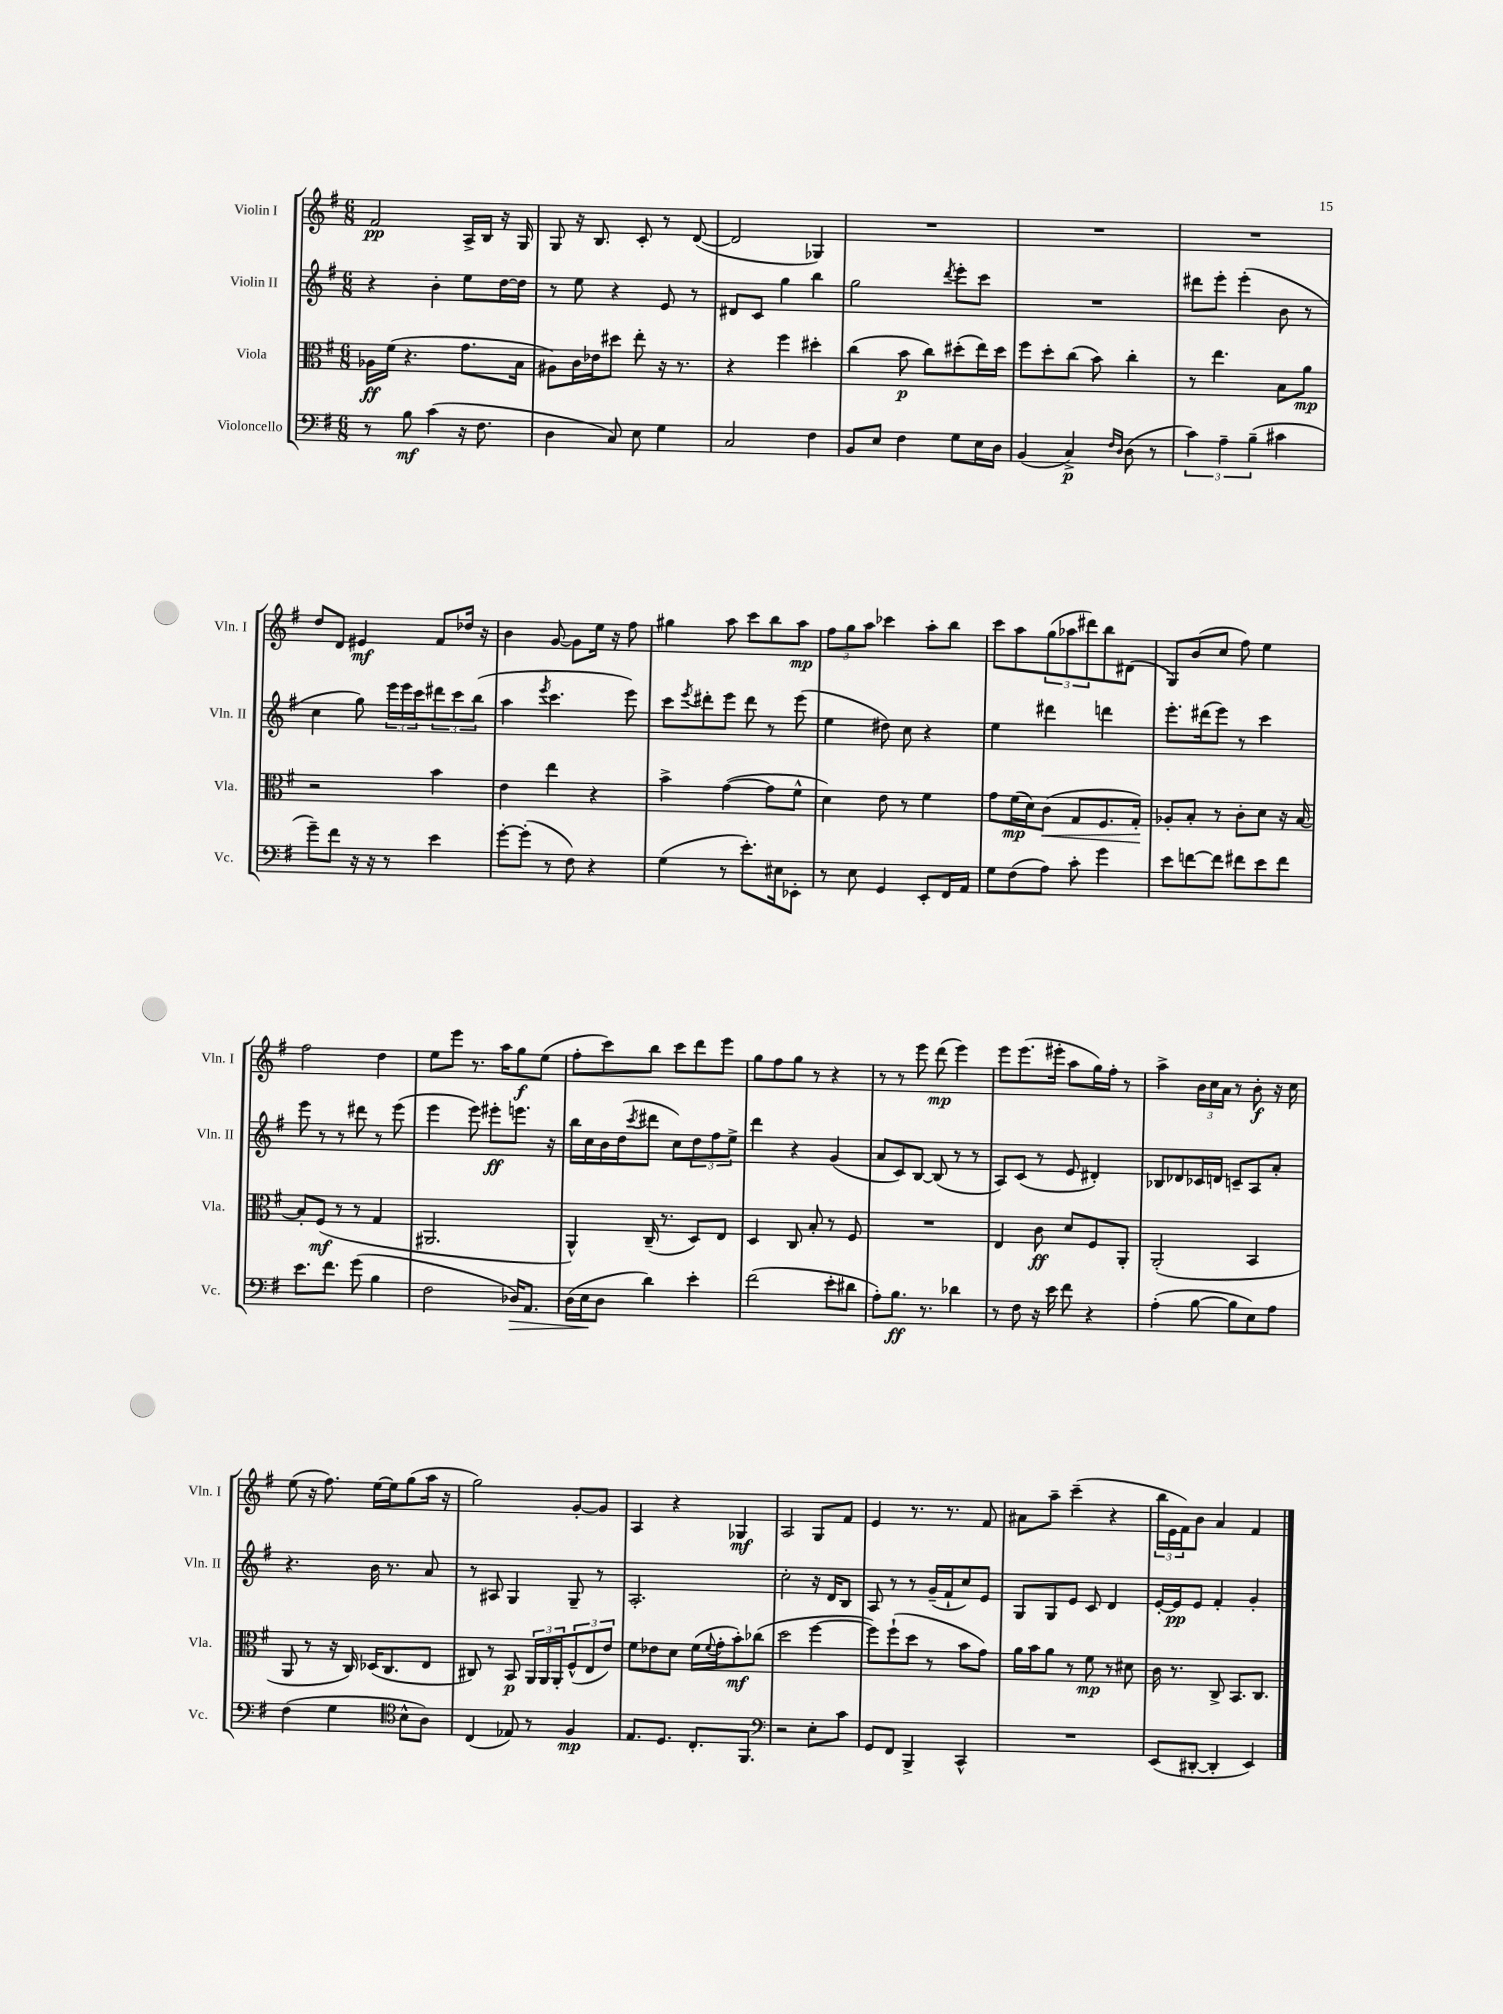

**kern	**kern	**kern	**kern
*staff4	*staff3	*staff2	*staff1
*clefF4	*clefC3	*clefG2	*clefG2
*k[f#]	*k[f#]	*k[f#]	*k[f#]
*M6/8	*M6/8	*M6/8	*M6/8
8r	16A-	4r	2f#
.	(16f#	.	.
8B	4.r	.	.
(4c	.	4b'	.
16r	8.g	8ee	16A^
8.F#	.	.	16B
.	.	[16dd	16r
.	16B	16dd]	16G
=	=	=	=
4D	8A#)	8r	8G
.	16c	8ee	16r
.	16e-	.	8.B
8C)	8dd#	4r	.
8E	8ee'	.	8c'
4G	16r	8e	8r
.	8.r	.	.
.	.	8r	([8d
=	=	=	=
2C	4r	8d#	2d]
.	.	8c	.
.	4ff#	4gg	.
4F#	4dd#'	4bb	4G-)
=	=	=	=
8BB	(4cc	2gg	2.r
8E	.	.	.
4F#	8b	.	.
.	8cc)	.	.
.	.	8qddd	.
8G	(8dd#'	8eee'	.
16E	16ee)	8ccc	.
16D	16dd#	.	.
=	=	=	=
(4BB	8ff#	2.r	2.r
.	8dd'	.	.
4C^)	(8cc	.	.
.	8b)	.	.
16qqF#	.	.	.
16qqD	.	.	.
(8D	4cc'	.	.
8r	.	.	.
=	=	=	=
6c)	8r	8ddd#	2.r
.	4.ee	8eee'	.
6A~	.	.	.
.	.	(4eee'	.
(6B~	.	.	.
4c#	8B	8b	.
.	8a	8r	.
=	=	=	=
8g~)	2r	4cc	8dd
8f#	.	.	8d
16r	.	8gg)	4e#
16r	.	.	.
8r	.	24eee	.
.	.	24eee	.
.	.	24ccc	.
4e	4b	12ddd#	8f#
.	.	12ccc	.
.	.	.	16dd-
.	.	(12bb	.
.	.	.	16r
=	=	=	=
[8g'	4e	4aa	4b
(8g']	.	.	.
.	.	8qeee	.
8r	4ee	4.ccc	[8g
8F#)	.	.	8g]
4r	4r	.	16ee
.	.	.	16r
.	.	8eee)	8ff#
=	=	=	=
(4G	4b^	8ccc	4gg#
.	.	8qeee	.
.	.	8ddd#'	.
8r	([4g	8eee	8aa
8.e')	.	8ddd#	8ccc
.	8g]	8r	8bb
16E#	.	.	.
8EE-'	8f#^^	(8eee	8aa
=	=	=	=
8r	4d)	4ee	12ff#
.	.	.	12gg
8E	.	.	.
.	.	.	12aa
4GG	8e	8dd#)	4ccc-
.	8r	8cc	.
8EE'	4f#	4r	8aa'
16FF#	.	.	8bb
16AA	.	.	.
=	=	=	=
8G	8g	4ee	8ccc
(8F#	(16f#	.	8aa
.	16d)	.	.
8A)	(8c	4ddd#	(12gg
.	.	.	12aa-
8c'	8G	.	.
.	.	.	12ddd#)
4g	8.F#	4ddd	8bb
.	.	.	(8d#
.	16G')	.	.
=	=	=	=
8e	8A-'	8.eee'	8G)
[8f	8B'	.	(8b
.	.	(16ddd#	.
8f]	8r	8eee)	8cc
8f#	8c'	8r	8ff#)
8e	8d	4ccc	4ee
8f#	16r	.	.
.	[16B	.	.
=	=	=	=
8.e	8B']	8eee	2ff#
.	(8F#	8r	.
8.f#	.	.	.
.	8r	8r	.
(8g	8r	8ddd#	.
4B	4G	8r	4dd
.	.	(8eee	.
=	=	=	=
2F#	2.AA#	4eee	8ee
.	.	.	8eee
.	.	8eee)	8.r
.	.	8eee#'	.
.	.	.	16aa
16D-)	.	8.eee	8gg
8.AA	.	.	.
.	.	.	(8ee
.	.	16r	.
=	=	=	=
(16D	4AA^^)	16bb	8ff#'
16E	.	16cc	.
8D	.	16b	8ccc)
.	.	(16dd	.
.	.	8qccc	.
4d)	(16C~	8ddd#	8bb
.	8.r	.	.
.	.	8cc)	8ccc
4e'	8D)	12dd	8ddd
.	.	12ff#	.
.	8E	.	8eee
.	.	12ee^	.
=	=	=	=
(2f#	4D	4ddd	8gg
.	.	.	8ff#
.	8C	4r	8gg
.	8B'	.	8r
8e'	8r	(4g	4r
8d#	8F#	.	.
=	=	=	=
8A')	2.r	8a	8r
8.B	.	8c)	8r
.	.	[8B	8eee
8.r	.	.	.
.	.	(8B]	(8ddd
4d-	.	8r	4eee)
.	.	8r	.
=	=	=	=
8r	4E	8A)	8eee
8F#	.	(8c	(8.eee
16r	8c	8r	.
16e	.	.	16eee#'
8f#	8d	8e	8aa
4r	8F#	4d#')	16gg)
.	.	.	16ff#'
.	8AA'	.	8r
=	=	=	=
(4A'	(2AA'	8B-	4aa^
.	.	8d-	.
[8B	.	16c-	24b
.	.	.	24cc
.	.	16d	.
.	.	.	24a
8B]	.	8c~	8r
8E)	4BB	8A	8b'
8A	.	8a'	16r
.	.	.	16cc
=	=	=	=
(4F#	8AA	4.r	(8ee
.	8r	.	16r
.	.	.	8.ff#)
4G	16r	.	.
.	16C)	.	.
.	(16D-	16b	[16ee
.	8.C	8.r	16ee]
*clefC4	*	*	*
8B^^	.	.	(8gg
8A)	8E	8a	16aa
.	.	.	16r
=	=	=	=
(4C	8C#)	8r	2gg)
.	8r	8A#	.
8E-)	8BB	4G	.
8r	24AA	.	.
.	24AA	.	.
.	24AA'	.	.
4F#	(12F#^^	8G~	[8g'
.	12E	.	.
.	.	8r	8g]
.	12e)	.	.
=	=	=	=
8.E	8f#	2.A'	4A
.	8e-	.	.
8.D	.	.	.
.	8d	.	4r
8.C'	(16f#	.	.
.	8qqf#	.	.
.	16g'	.	.
.	8b')	.	4G-
8.FF#	.	.	.
.	(8cc-	.	.
=	=	=	=
*clefF4	*	*	*
2r	2dd	2cc'	2A
8E'	[4ff#	16r	8G
.	.	16d	.
8c	.	8B	8f#
=	=	=	=
8GG	8ff#])	8A	4e
8FF#	(8ff#`	8r	.
4BBB^	8dd	8r	8.r
.	8r	(16g~	.
.	.	16f#`	8.r
4CC^^	8b	8cc)	.
.	8g)	8e	8f#
=	=	=	=
2.r	16a	8G	8a#
.	16b	.	.
.	8a	8G	8aa~
.	8r	8e	(4ccc~
.	8f#	8c	.
.	8r	4d	4r
.	8d#	.	.
=	=	=	=
(8EE	16c	[16e'	24bb
.	.	.	24e
.	8.r	16e]	.
.	.	.	24f#)
[8DD#'	.	8e	8b
4DD#']	8C^	4f#'	4a
.	8.BB	.	.
4EE)	.	4g'	4f#
.	8.C	.	.
==	==	==	==
*-	*-	*-	*-
